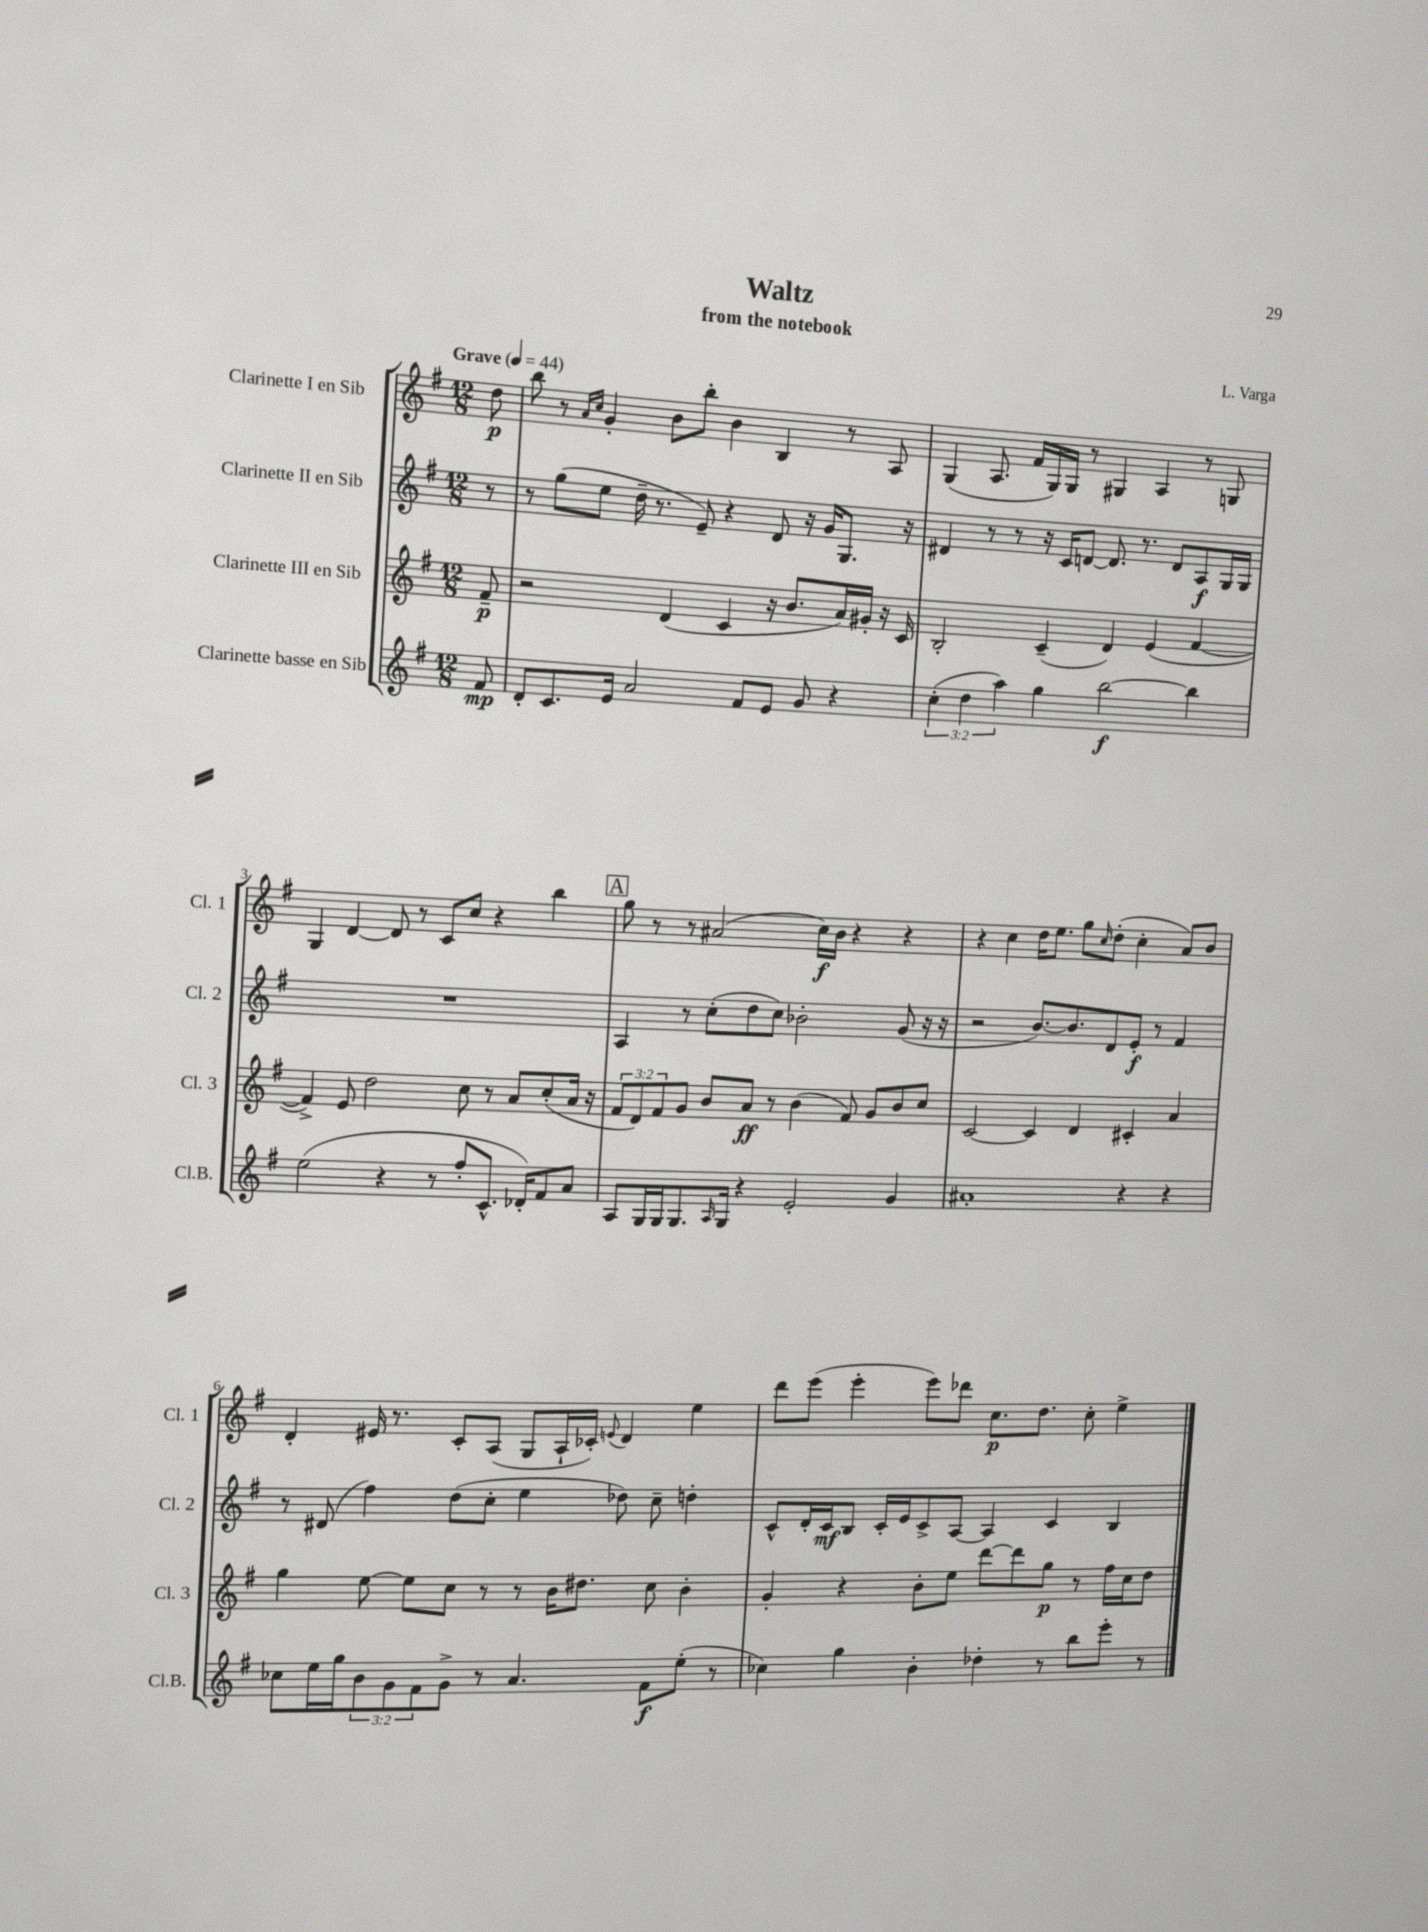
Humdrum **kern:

**kern	**kern	**kern	**kern
*staff4	*staff3	*staff2	*staff1
*clefG2	*clefG2	*clefG2	*clefG2
*k[f#]	*k[f#]	*k[f#]	*k[f#]
*M12/8	*M12/8	*M12/8	*M12/8
*MM44	*MM44	*MM44	*MM44
8f#	8f#~	8r	8dd
=	=	=	=
8d'	2r	8r	8bb
8.c	.	(8gg	8r
.	.	.	16qqa
.	.	.	16qqcc
.	.	8ee	4g'
16e	.	.	.
2a	.	16dd~	.
.	.	8.r	.
.	(4d	.	8b
.	.	8e~)	8bb'
.	4c	4r	4b
8f#	.	.	.
8e	16r	8d	4B
.	8.b	.	.
8g	.	16r	.
.	.	16g	.
4r	16a)	8.G	8r
.	16g#'	.	.
.	16r	.	8A
.	16c	16r	.
=	=	=	=
(6cc'	2B'	4d#	(4G
6dd	.	.	.
.	.	8r	8.A
6aa)	.	.	.
.	.	8r	.
.	.	.	16f#
4gg	(4c~	16r	16G)
.	.	16c	16G
.	.	[8d	8r
[2bb	4d)	8.d]	4G#
.	.	8.r	.
.	(4e	.	4A
.	.	8d	.
4bb]	[4f#	8A	8r
.	.	16G	8G
.	.	16G	.
=	=	=	=
(2ee	4f#^])	1.r	4G
.	8e	.	[4d
.	2dd	.	.
4r	.	.	8d]
.	.	.	8r
8r	.	.	8c
8ff#'	8cc	.	8cc
8.c^^	8r	.	4r
.	8a	.	.
16d-')	.	.	.
8f#	(8cc'	.	4bb
8a	16a	.	.
.	16r	.	.
=	=	=	=
8A	12f#	4A	8gg
.	12d)	.	.
16G	.	.	8r
.	12f#	.	.
16G	.	.	.
8.G	8g	8r	8r
.	8b	(8cc'	(2a#
16qqA	.	.	.
16G	.	.	.
4r	8a	8dd	.
.	8r	8cc)	.
2e'	(4b	2b-'	.
.	.	.	16cc)
.	.	.	16b
.	8f#)	.	4r
.	8g	.	.
4g	8b	(8g	4r
.	8cc	16r	.
.	.	16r	.
=	=	=	=
1a#'	[2c	2r	4r
.	.	.	4cc
.	4c]	[8.b)	16dd
.	.	.	8.ee
.	.	8.b]	.
.	4d	.	8gg
.	.	.	16qqcc
.	.	8d	(8dd'
4r	4c#'	8e'	4cc'
.	.	8r	.
4r	4a	4f#	8a)
.	.	.	8b
=	=	=	=
8cc-	4gg	8r	4d'
16ee	.	(8d#	.
16gg	.	.	.
12b	[8ee	4ff#)	16e#
.	.	.	8.r
12g	.	.	.
.	8ee]	.	.
12f#	.	.	.
8g^	8cc	(8dd	8c'
8r	8r	8cc'	(8A
4.a	8r	4ee	8G
.	16b	.	16A`
.	8.dd#	.	16c-')
.	.	.	8qqe
.	.	8dd-)	4d
8f#	8cc	8cc~	.
(8ee'	4b'	4dd'	4ee
8r	.	.	.
=	=	=	=
4cc-)	4g'	8c^^	8ddd
.	.	16d'	(8eee
.	.	16c	.
4gg	4r	8B	4eee'
.	.	16c'	.
.	.	16e	.
4b'	8b'	8c^	8eee)
.	8ee	[8A	8ddd-
4dd-'	[8ddd	4A]	8.cc
.	8ddd]	.	.
.	.	.	8.dd
8r	8gg	4c	.
8bb	8r	.	8cc'
8eee'	16ff#	4B	4ee^
.	16cc	.	.
8r	8dd	.	.
==	==	==	==
*-	*-	*-	*-
